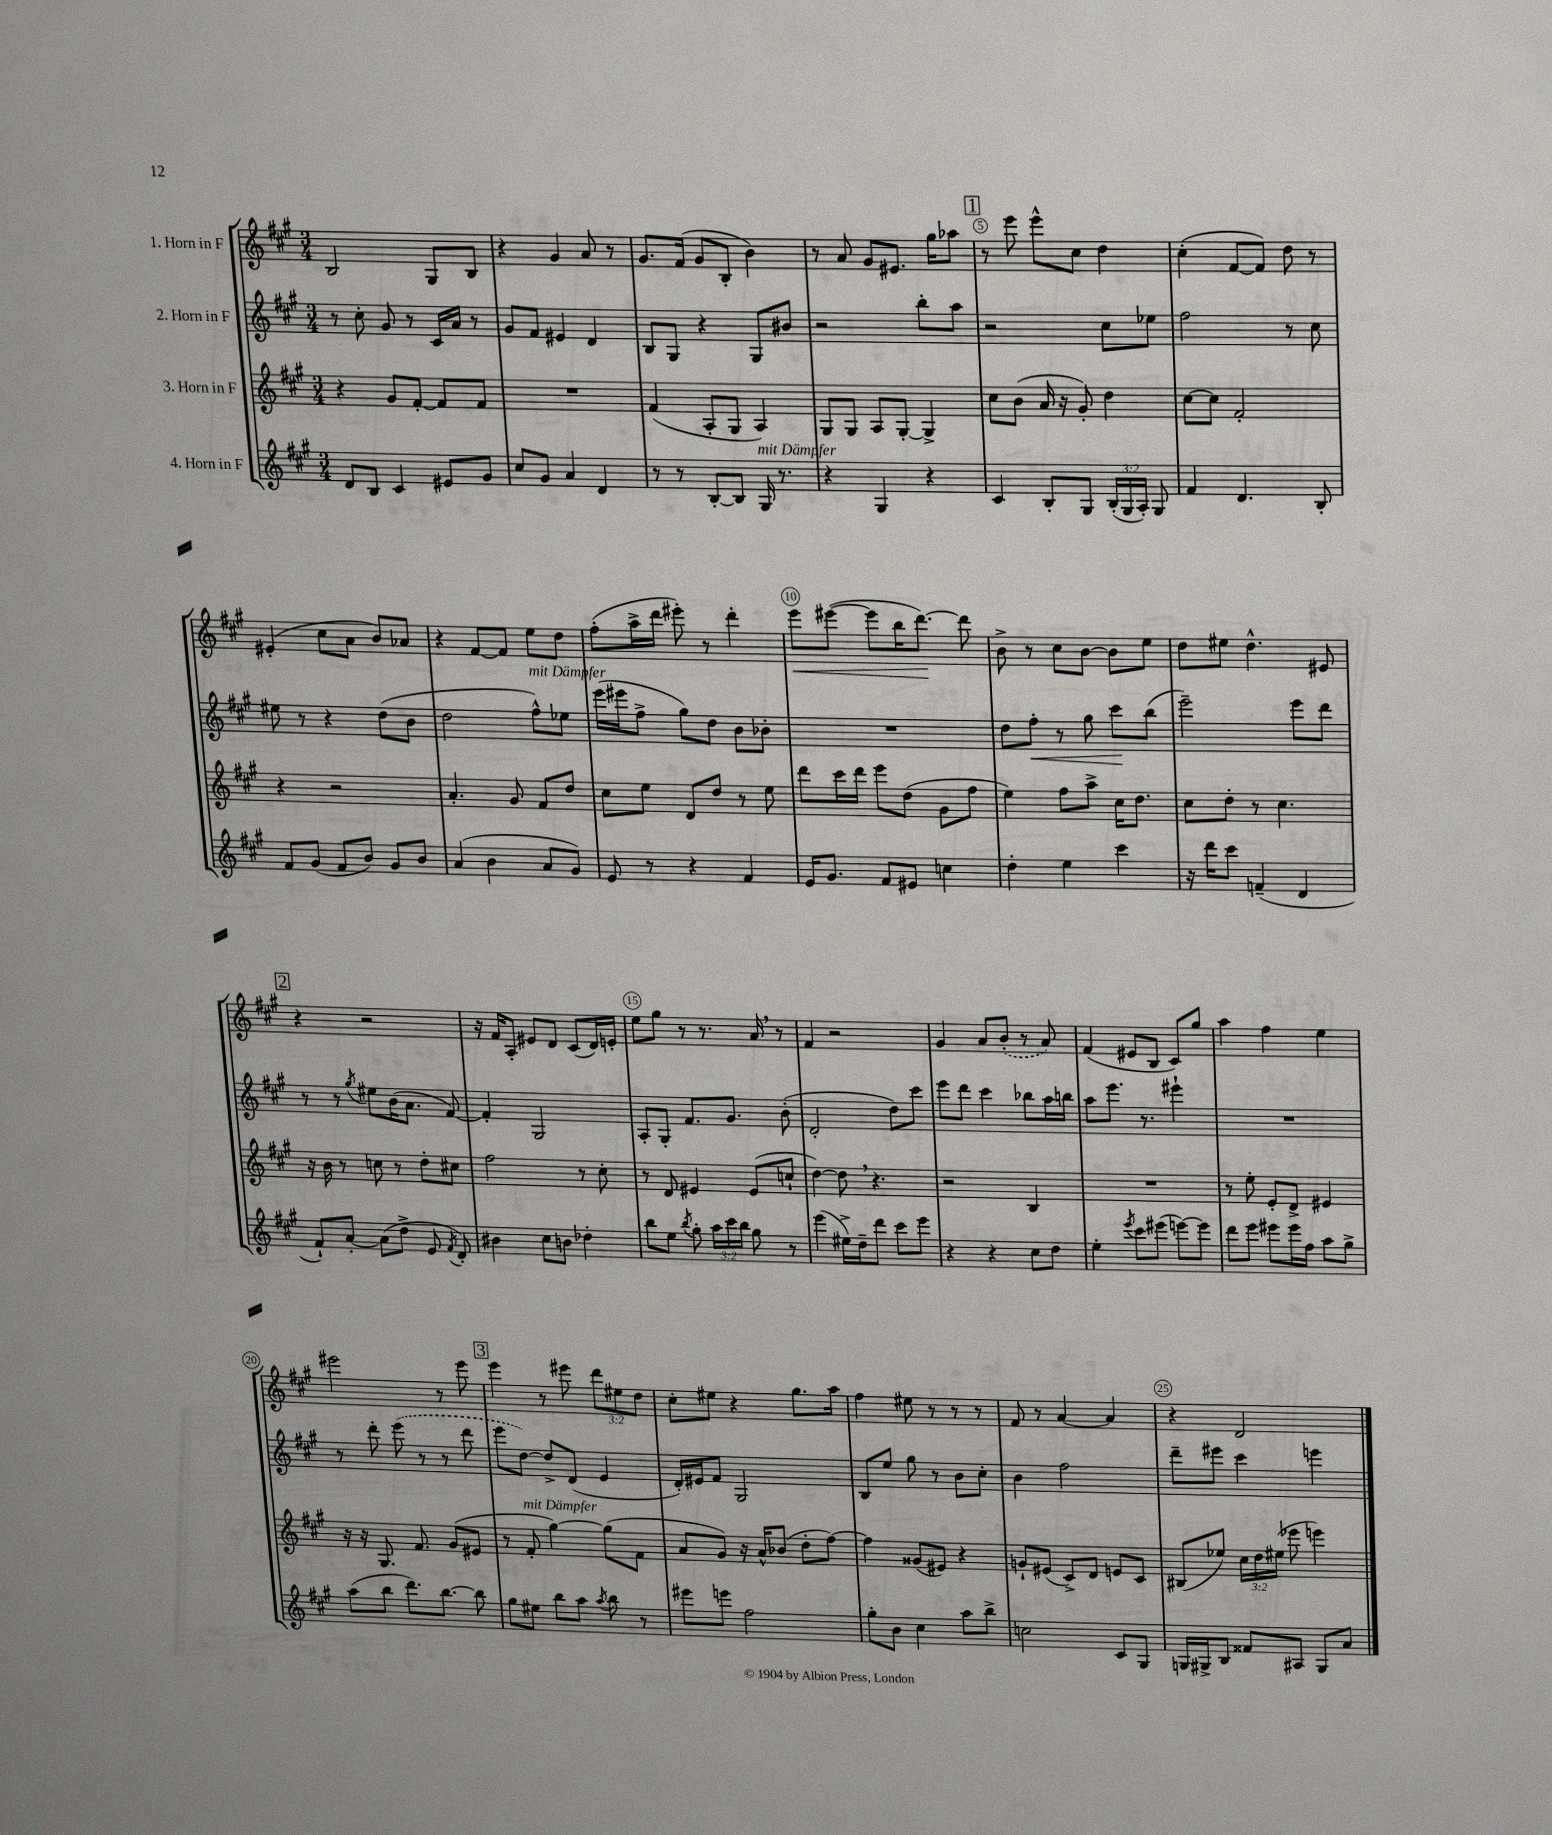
<<
\new StaffGroup <<
\new Staff = "s0" \with { instrumentName = "1. Horn in F" } {
    \clef treble \key a \major \numericTimeSignature \time 3/4 \override Staff.TupletNumber.text = #tuplet-number::calc-fraction-text
    \autoBeamOff b2 gis8[ b8] |
    r4 gis'4 a'8 r8 |
    gis'8.[ fis'16]( gis'8[ b8]-. b'4) |
    r8 a'8 gis'8[ eis'8.] gis''16[ aes''8] |
    \mark \markup { \box "1" } r8 e'''8 e'''8[-^ cis''8] d''4 |
    cis''4-.( fis'8[~ fis'8]) d''8 r8 |
    eis'4-.( cis''8[ a'8] b'8[) aes'8] |
    r4 fis'8[~ fis'8] e''8[ d''8] |
    fis''8[-.( a''16-> d'''16] eis'''8-.) r8 d'''4-. |
    e'''8[\< eis'''8]~( eis'''8[ b''16 d'''8.]~\!) d'''8 |
    b'8-> r8 cis''8[ b'8]~ b'8[ e''8] |
    d''8[ eis''8] d''4.-^ eis'8 |
    \mark \markup { \box "2" } r4 r2 |
    r16 fis'16[ a8]-. eis'8[ d'8] cis'8[( d'16) e'16]-. |
    e''8[ gis''8] r8 r8. a'16 \breathe r8 |
    fis'4 r2 |
    gis'4 a'8[ \once \slurDashed b'8]-.( r8 a'8) |
    fis'4( eis'8[ b8] cis'8[) gis''8] |
    a''4 fis''4 e''4 |
    eis'''2 r8 eis'''8 |
    \mark \markup { \box "3" } e'''4 r8 eis'''8 \tuplet 3/2 { d'''8[ eis''8 d''8] } |
    cis''8[-. eis''8] r4 gis''8.[ a''16] |
    fis''4 eis''8 r8 r8 r8 |
    fis'8 r8 a'4~ a'4 |
    r4 d'2 \bar "|." |
}
\new Staff = "s1" \with { instrumentName = "2. Horn in F" } {
    \clef treble \key a \major \numericTimeSignature \time 3/4
    \autoBeamOff r8 cis''8-. gis'8 r8 cis'16[ a'16] r8 |
    gis'8[ fis'8] eis'4 d'4 |
    b8[ gis8] r4 gis8[ bis'8] |
    r2 b''8[-. a''8] |
    \mark \markup { \box "1" } r2 cis''8[ ees''8] |
    fis''2 r8 cis''8 |
    eis''8 r8 r4 d''8[( b'8] |
    d''2 fis''8[-^^\markup { \italic "mit Dämpfer" }) ees''8] |
    e'''16[( eis'''16 fis''8]-> gis''8[) d''8] b'8[ bes'8]-. |
    R2. |
    d''8[ fis''8]-.\< r8 gis''8 cis'''8[\! b''8]( |
    e'''2--) e'''8[ d'''8] |
    \mark \markup { \box "2" } r8 r8 \acciaccatura { gis''8 } eis''8[ b'16( a'8.] fis'8~) |
    fis'4-. gis2 |
    a8[-. gis8]-. fis'8.[ gis'8.] b'8-.( |
    d'2-. d''8[) cis'''8] |
    e'''8[ d'''8] cis'''4 bes''8[ a''16 b''16] |
    a''8[ e'''8.] r8. eis'''4-! |
    R2. |
    r8 d'''8-. \once \slurDashed e'''8( r8 r8 d'''8 |
    \mark \markup { \box "3" } e'''8[ d''8]~) d''8[-> d'8]( e'4 |
    d'16[-.) eis'16 fis'8] gis2 |
    b8[ e''8] gis''8 r8 b'8[ cis''8]-. |
    b'4 fis''2 |
    d'''8[-- eis'''8] cis'''4 e'''4 \bar "|." |
}
\new Staff = "s2" \with { instrumentName = "3. Horn in F" } {
    \clef treble \key a \major \numericTimeSignature \time 3/4 \override Staff.TupletNumber.text = #tuplet-number::calc-fraction-text
    \autoBeamOff r4 gis'8[ fis'8]~-. fis'8[ fis'8] |
    R2. |
    fis'4( a8[-. gis8] a4) |
    gis8[ gis8] a8[ gis8]~-. gis4-> |
    \mark \markup { \box "1" } cis''8[ b'8]( a'16 r16 gis'8-.) d''4 |
    cis''8[~ cis''8] fis'2-. |
    r4 r2 |
    a'4.-. gis'8 fis'8[ d''8] |
    cis''8[ e''8] d'8[ d''8] r8 e''8 |
    d'''8[ cis'''16 d'''16] e'''8[ d''8]( gis'8[ fis''8] |
    e''4) fis''8[ a''8]-> cis''16[ d''8.] |
    cis''8[ d''8]-. r8 cis''4. |
    \mark \markup { \box "2" } r16 b'16 r8 c''8 r8 d''8[-. cis''8] |
    fis''2 r8 cis''8-. |
    r8 d'8 eis'4 eis'8[( c''8]-! |
    d''4~) d''8 \breathe r4. |
    r2 b4 |
    R2. |
    r8 e''8-. e'8[-. d'8]-> eis'4 |
    r16 r16 gis8. fis'8. gis'8[( eis'8] |
    \mark \markup { \box "3" } r8 fis'8-.^\markup { \italic "mit Dämpfer" } gis''4~) gis''8[( fis'8] |
    a'8[ gis'8]) r16 a'16[-^ bes'8]( d''8[-. fis''8]~) |
    fis''4 gisis'8[( eis'8]) r4 |
    g'8[-! eis'8]( cis'8[->) d'8] e'8[ cis'8] |
    bis8[( ees''8]) \tuplet 3/2 { cis''16[ d''16 eis''16]( } ees'''8 e'''4) \bar "|." |
}
\new Staff = "s3" \with { instrumentName = "4. Horn in F" } {
    \clef treble \key a \major \numericTimeSignature \time 3/4 \override Staff.TupletNumber.text = #tuplet-number::calc-fraction-text
    \autoBeamOff d'8[ b8] cis'4 eis'8[ gis'8] |
    cis''8[ gis'8] a'4 d'4 |
    r8 r8 b8[~-. b8] gis16^\markup { \italic "mit Dämpfer" } r8. |
    r4 gis4 r4 |
    \mark \markup { \box "1" } cis'4 b8[-. gis8] \tuplet 3/2 { b16[-.( gis16 a16]-.) } gis8 |
    fis'4 d'4. b8-. |
    fis'8[ gis'8]( fis'8[ b'8]) gis'8[ b'8] |
    a'4( b'4 a'8[ gis'8]) |
    e'8 r8 r4 fis'4 |
    e'16[ gis'8.] fis'8[ eis'8] c''4 |
    d''4-. e''4 cis'''4 |
    r16 d'''16[ cis'''8] f'4--( d'4 |
    \mark \markup { \box "2" } fis'8[-!) a'8]~-. a'8[( d''8]-> e'8 \acciaccatura { fis'8 } d'8-.) |
    bis'4 cis''8[ b'8] des''4-. |
    b''8[ e''8] \acciaccatura { b''8 } gis''8-. \tuplet 3/2 { a''16[ cis'''16 b''16] } gis''8 r8 |
    e'''4( eis''16[->) d''16-- d'''8] cis'''8[ e'''8] |
    r4 r4 cis''8[ d''8] |
    e''4-. \acciaccatura { e'''8 } cis'''8[ eis'''8]( e'''8[~) e'''8] |
    d'''8[ e'''8] eis'''8[ eis'''16 fis''16] a''8[ gis''8]-> |
    a''8[( b''8] d'''8.[) b''8.]~ b''8 |
    \mark \markup { \box "3" } gis''8[ eis''8] b''8[ a''8] \acciaccatura { a''8 } b''8 r8 |
    eis'''8[ e'''8] fis''2 |
    gis''8[-. b'8] cis''4 a''8[ b''8]-> |
    c''2 cis'8[ gis8] |
    g16[ gis16-> b8] fisis'8[ ais8] gis8[ a'8] \bar "|." |
}
>>
>>
\layout { \context { \Score \override BarNumber.break-visibility = ##(#f #t #t) barNumberVisibility = #(every-nth-bar-number-visible 5) \override BarNumber.stencil = #(make-stencil-circler 0.1 0.3 ly:text-interface::print) } }
